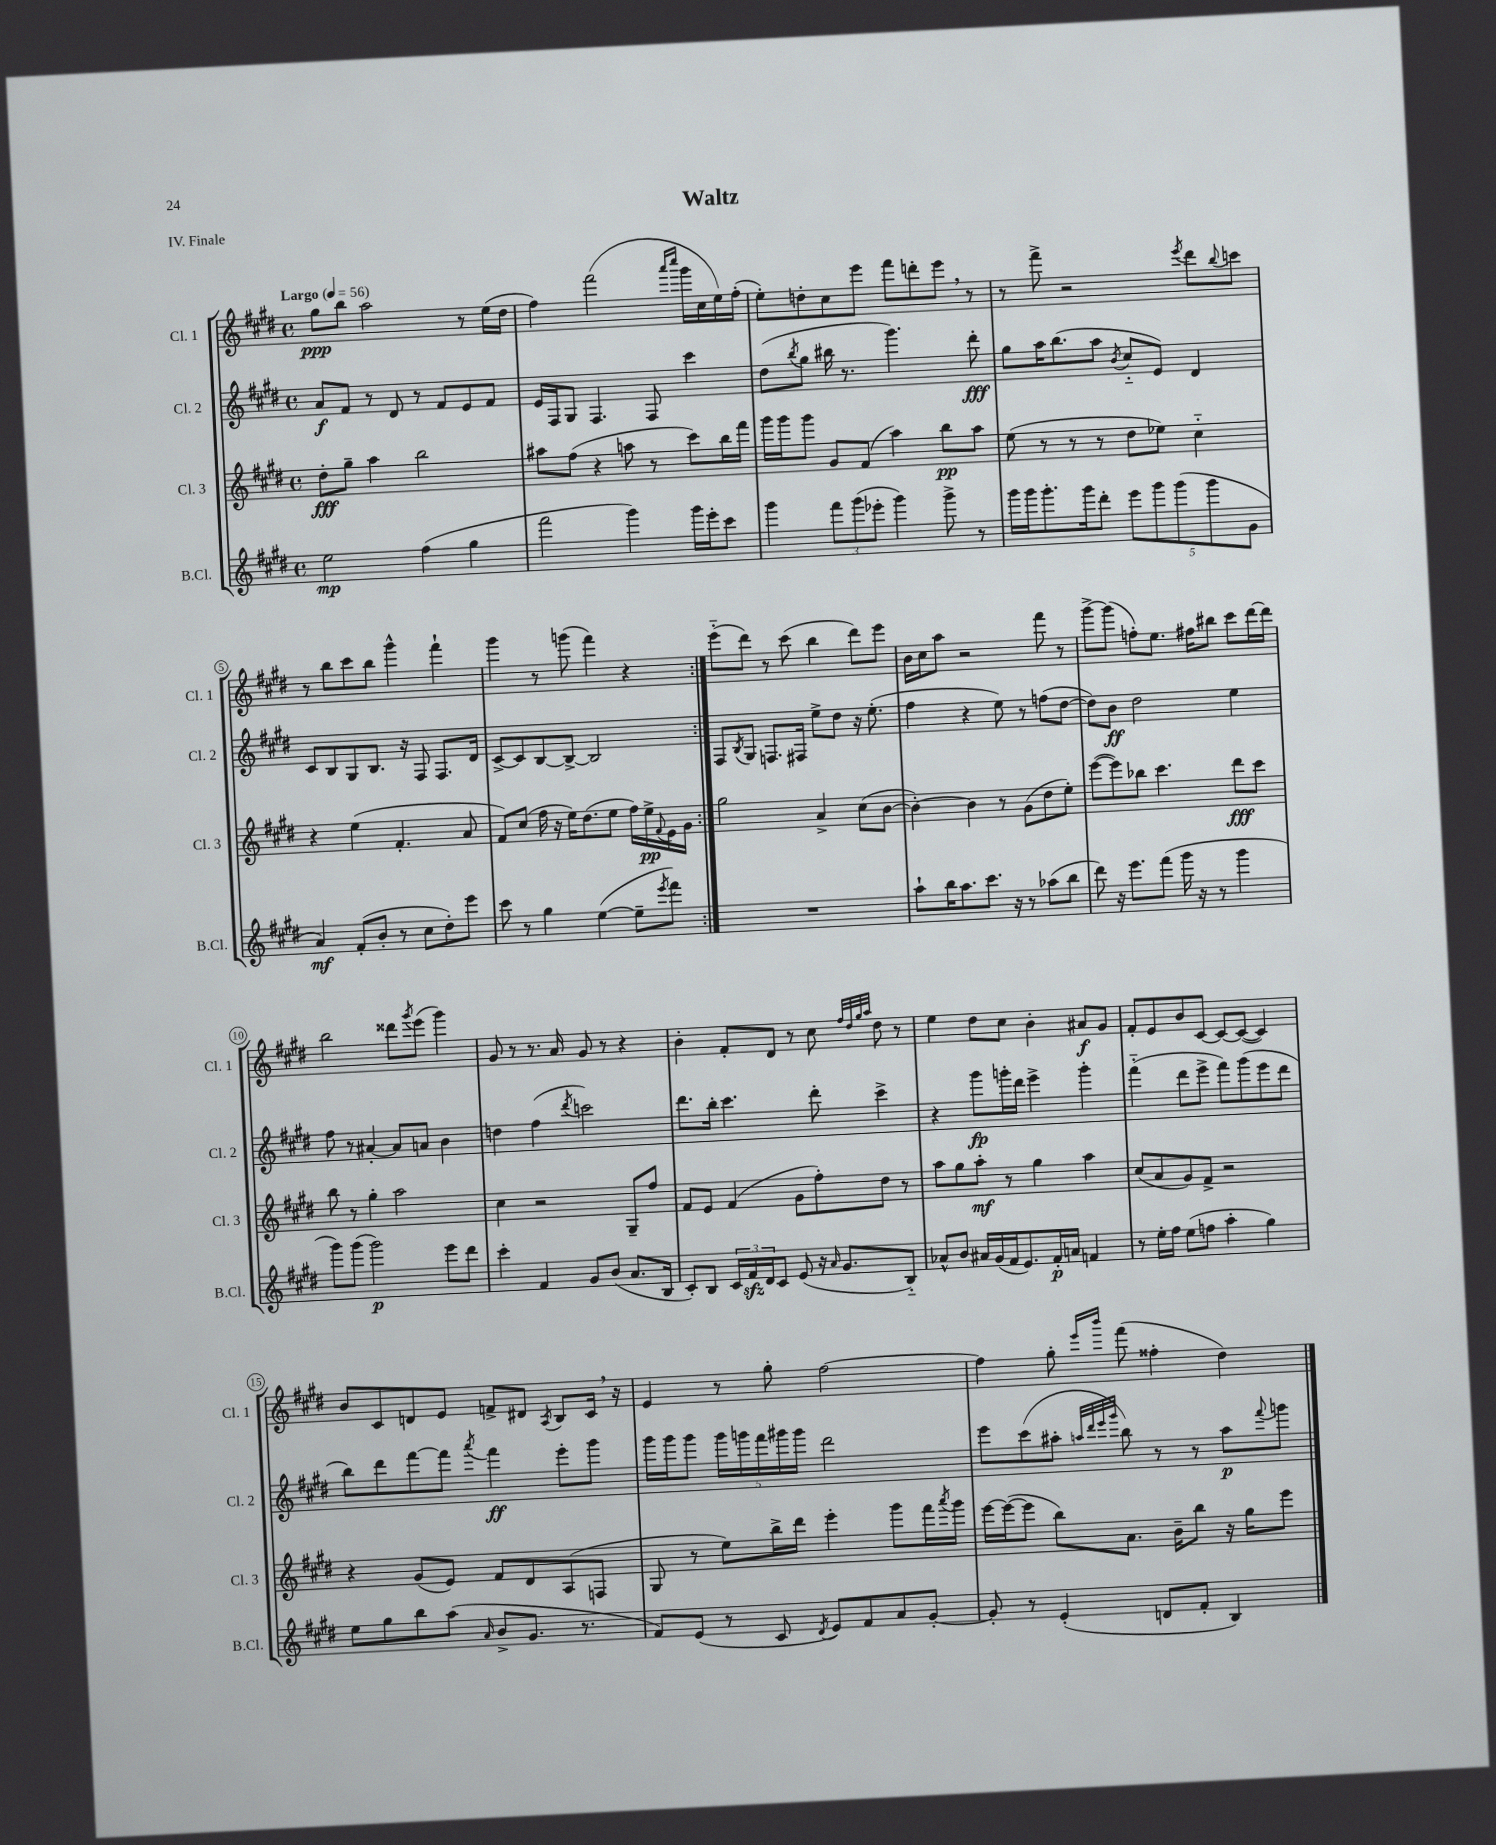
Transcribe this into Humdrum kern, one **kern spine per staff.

**kern	**kern	**kern	**kern
*staff4	*staff3	*staff2	*staff1
*clefG2	*clefG2	*clefG2	*clefG2
*k[f#c#g#d#]	*k[f#c#g#d#]	*k[f#c#g#d#]	*k[f#c#g#d#]
*M4/4	*M4/4	*M4/4	*M4/4
*met(c)	*met(c)	*met(c)	*met(c)
*MM56	*MM56	*MM56	*MM56
2ee	8dd#'	8a	8gg#
.	8gg#~	8f#	8bb
.	4aa	8r	2aa
.	.	8d#	.
(4ff#	2bb	8r	.
.	.	8f#	.
4gg#	.	8e	8r
.	.	8f#	(16ee
.	.	.	16dd#
=	=	=	=
2fff#	8aa#	16e	4ff#)
.	.	16F#	.
.	(8ff#	8G#	.
.	4r	4.F#	(2fff#
4ggg#)	8aa	.	.
.	8r	8F#	.
.	.	.	16qqaaa
.	.	.	16qqcccc#
16ggg#	8ccc#)	4ccc#	16ggg#
16eee'	.	.	16cc#
8ccc#	16bb	.	16ee)
.	16fff#	.	(16ff#'
=	=	=	=
4ggg#	16ggg#	(8dd#	8ee')
.	16ggg#	.	.
.	.	8qbb	.
.	8ggg#	8gg#	8dd'
12fff#	8g#	16bb#	8cc#
.	.	8.r	.
(12ggg#	.	.	.
.	(8f#	.	8eee
12eee-'	.	.	.
4ggg#)	4aa)	4.ggg#)	8fff#
.	.	.	8ddd'
8ggg#^	8bb	.	8eee
8r	8aa	8ddd#'	8r
=	=	=	=
16ggg#	(8ee	8gg#	8r
16ggg#	.	.	.
8.ggg#'	8r	16aa	8fff#^
.	.	(8.bb	.
.	8r	.	2r
16ggg#	.	.	.
8ddd#'	8r	8aa	.
.	.	8qb	.
10eee	8dd#	8cc#'~	.
10ggg#	.	.	.
.	8ee-)	8e)	.
(10ggg#	.	.	.
.	.	.	8qeee
.	4cc#'~	4d#	8ddd#
10ggg#	.	.	.
.	.	.	8qqbb
.	.	.	8ccc
10g#	.	.	.
=	=	=	=
4a)	4r	8c#	8r
.	.	8B	8bb
(8f#'	(4ee	8G#	8ccc#
8b'	.	8.B	8bb
8r	4.f#'	.	4ggg#^^
.	.	16r	.
8cc#	.	8F#	.
8dd#')	.	8.F#	4fff#`
8eee	8a	.	.
.	.	16d#	.
=	=	=	=
8ccc#	8f#)	[8c#^	4ggg#
8r	(8cc#	8c#]	.
4gg#	16ff#	[8B	8r
.	16r	.	.
.	16ee)	8B^_	(8ggg
.	(8.dd#	.	.
([4ee	.	2B]	4fff#)
.	8ee	.	.
8ee~]	16ff#)	.	4r
.	16ee^	.	.
8qeee	8qqf#	.	.
8fff#)	16e	.	.
.	16g#	.	.
=:|!	=:|!	=:|!	=:|!
1r	2gg#	8F#	(8eee'~
.	.	8qB	.
.	.	8G#	8ddd#)
.	.	8.F	8r
.	.	.	(8ccc#
.	.	16F#	.
.	4a^	8ee^	4bb
.	.	8dd#	.
.	(8cc#	16r	8ddd#)
.	.	(8.ee'	.
.	[8b	.	8eee
=	=	=	=
8aa`	4b'_)	4ff#	16b
.	.	.	16cc#
16bb	.	.	8aa
8.aa	.	.	.
.	4b]	4r	2r
8.ccc#	.	.	.
.	8r	8ee)	.
16r	.	.	.
8r	(8g#	8r	.
(8aa-	8dd#	(8ff	8fff#
8bb	8ee')	[8dd#	8r
=	=	=	=
8ddd#)	([8eee	8dd#])	[8ggg#^
16r	8eee])	8b	(8ggg#]
8.eee	.	.	.
.	8bb-	2dd#	8ff')
(8fff#	4.ccc#	.	8.ee
16ggg#	.	.	.
16r	.	.	16ff#
8r	.	.	8bb#
4ggg#	8ddd#	4ee	8ccc#
.	8ccc#	.	[16ddd#
.	.	.	16ddd#]
=	=	=	=
8ggg#)	8bb	8ff#	2bb
(8ggg#	8r	8r	.
2ggg#)	4gg#'	[4a#'	.
.	2aa	8a#]	8ddd##
.	.	.	8qggg#
.	.	8a	(8eee
8eee	.	4b	4ggg#)
8ddd#	.	.	.
=	=	=	=
4ccc#'	4cc#	4dd	8g#
.	.	.	8r
4f#	2r	(4ff#	8.r
.	.	.	16a
.	.	8qddd#	.
8g#	.	2ccc)	8g#
(8b	.	.	8r
8.a	8G#~	.	4r
.	8ff#	.	.
16B	.	.	.
=	=	=	=
8c#')	8f#	8.ddd#	4b'
8B	8e	.	.
.	.	16bb'	.
24c#	(4f#	4.ccc#	8f#'
24f#	.	.	.
24d#	.	.	.
8c#	.	.	8d#
(8e	8g#	.	8r
16r	8ff#')	8ddd#'	8cc#
16qqa	.	.	.
8.g#	.	.	.
.	.	.	32qqff#
.	.	.	32qqdd#
.	.	.	32qqgg#
.	.	.	32qqaa
.	8dd#	4ccc#^	8dd#
8B'~)	8r	.	8r
=	=	=	=
8a-^^	8aa	4r	4ee
8b	8gg#	.	.
16a#	8aa'	8ggg#	8dd#
(16g#	.	.	.
16f#	8r	16ggg'	8cc#
8.e)	.	16ddd#	.
.	4gg#	4eee^	4b'
16f#'	.	.	.
16a	.	.	.
4f	4aa	4ggg'	8a#
.	.	.	8g#
=	=	=	=
8r	(8cc#	(4fff#'~	8f#'
16ee'	8a	.	8e
16ff#	.	.	.
(8ee	8g#)	8ddd#	8b
8ff	8f#^	8eee^	[8c#
4aa'	2r	8fff#)	8c#_
.	.	(8ggg#	(8c#_
4gg#)	.	8eee	4c#])
.	.	8ddd#	.
=	=	=	=
8ee	4r	8bb)	8b
8gg#	.	8ddd#	8c#
8bb	(8g#	[8fff#	8d
(8aa	8e)	8fff#]	8e
16qqa	.	8qaaa	.
8b^	8f#	4fff#	8f^
8.g#	8d#	.	8d#
.	.	.	8qA
.	(8A	8eee'	8B
8.r	.	.	.
.	8F	8ggg#	16c#
.	.	.	16r
=	=	=	=
8f#)	8G#	16ggg#	4e
.	.	16ggg#	.
(8e	8r	8ggg#	.
8r	8ee)	20ggg#	8r
.	.	20ggg	.
.	.	20fff#	.
8c#	16bb^	.	8gg#'
.	.	20ggg#	.
.	16ddd#	.	.
.	.	20ggg#	.
8qd#	.	.	.
8e)	4eee'	2ddd#	[2ff#
8f#	.	.	.
8a	8ggg#	.	.
[8g#'	16fff#	.	.
.	8qaaa	.	.
.	16ggg#	.	.
=	=	=	=
8g#']	[16eee	8eee	4ff#]
.	(16eee_	.	.
8r	8eee]	(8ccc#	.
(4e'	8bb)	8aa#'	8gg#'
.	.	32qqaa	.
.	.	32qqddd#	.
.	.	32qqeee	16qqeee
.	.	32qqggg#	16qqbbb
.	8.a	8bb)	(8fff#
8d	.	8r	4ff##'
.	16b~	.	.
8f#'	8bb	8r	.
4B)	16r	8aa	4dd#)
.	16gg#	.	.
.	.	8qqfff#	.
.	8eee	8ggg	.
==	==	==	==
*-	*-	*-	*-
